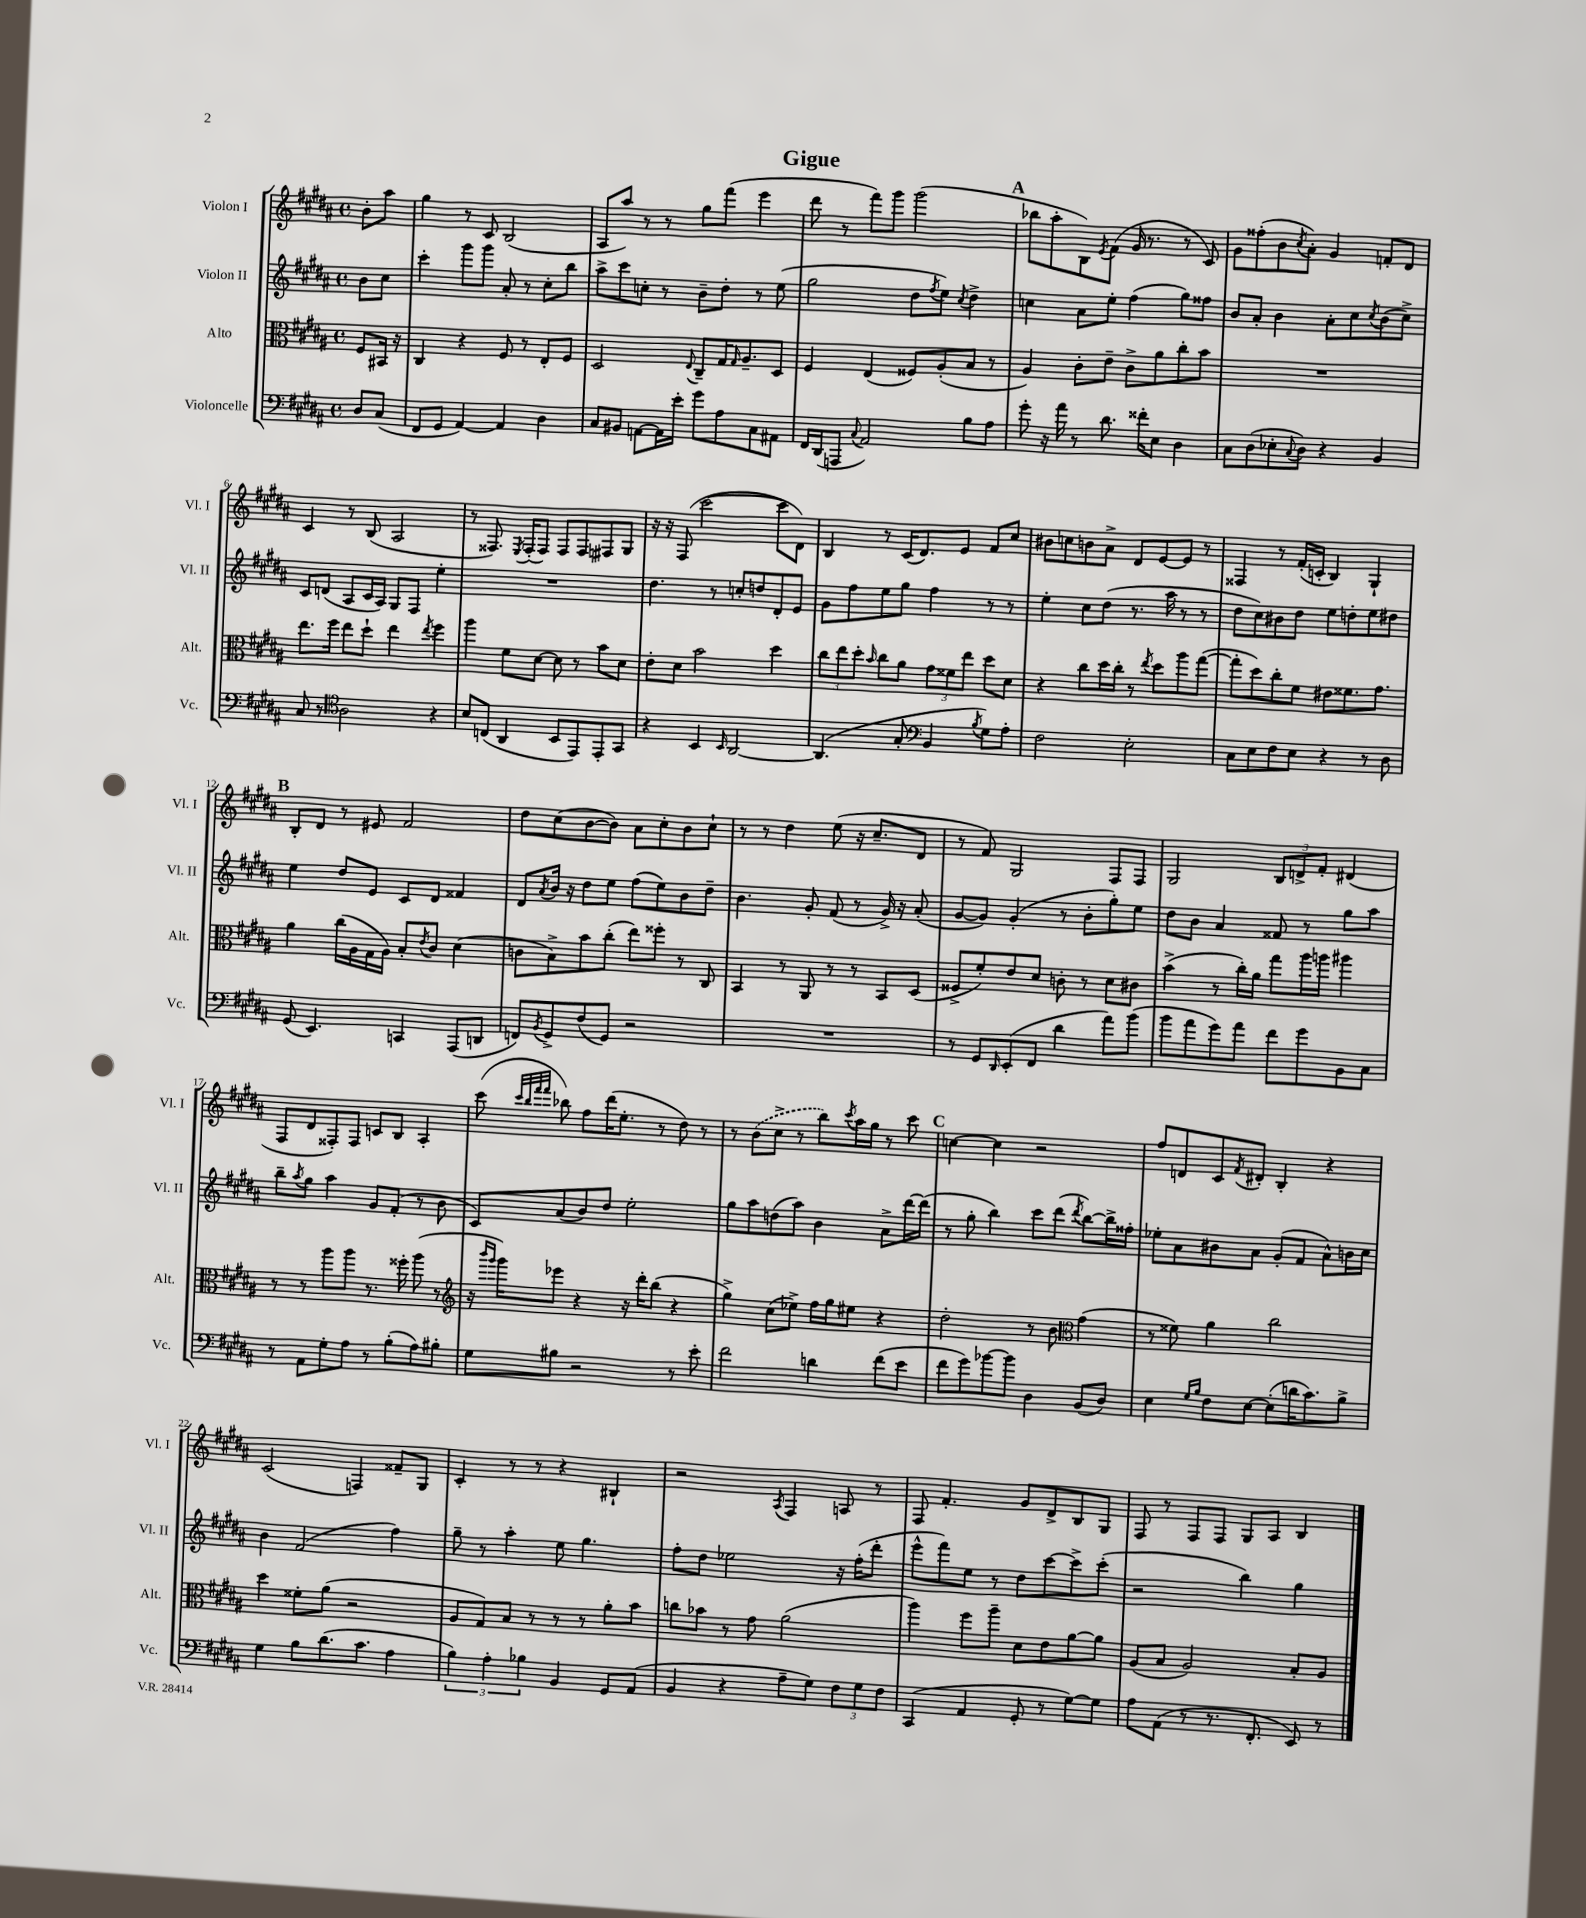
\header { title = "Gigue" }
<<
\new StaffGroup <<
\new Staff = "s0" \with { instrumentName = "Violon I" shortInstrumentName = "Vl. I" } {
    \clef treble \key b \major \defaultTimeSignature \time 4/4 \partial 4
    b'8-. ais''8 |
    gis''4 r8 cis'8 b2( |
    ais8 ais''8) r8 r8 gis''8 fis'''8( e'''4 |
    dis'''8 r8 fis'''8) gis'''8 gis'''2( |
    \mark \markup { \bold "A" } bes''8 ais''8-. b8) \acciaccatura { e'8 } fis'8( gis'16 r8. r8 cis'8) |
    gis'8 fisis''8-.( b'8 \acciaccatura { cis''8 } ais'8-.) gis'4 f'8-. dis'8 |
    cis'4 r8 b8( ais2 |
    r8 fisis8.) \acciaccatura { e8 } fisis16-.( fisis8) fisis8 fisis8 fis8 gis8 |
    r16 r16 fis8( cis'''2~ cis'''8 dis'8) |
    b4 r8 cis'16( dis'8.) e'8 fis'8 cis''8 |
    bis'8 c''8 b'8 ais'8-> dis'8 e'8~ e'8 r8 |
    fisis4 r8 fis'16-.( c'16-. b4) gis4-! |
    \mark \markup { \bold "B" } b8-. dis'8 r8 eis'8 fis'2 |
    dis''8 cis''8( b'8~ b'8) ais'8 cis''8-. b'8 cis''8-! |
    r8 r8 dis''4 e''8( r16 cis''8.-- dis'8 |
    r8 fis'8) gis2 fis8 fis8 |
    gis2 \tuplet 3/2 { b8 d'8-> fis'8-. } dis'4( |
    fis8 dis'8 fisis8-.) fisis8 c'8 b8 ais4-. |
    cis'''8( \grace { cis'''32 b''32 fis'''32 fis'''32 } bes''8) fis''8 dis'''16( e''8.-. r8 dis''8) r8 |
    r8 \once \slurDashed b'8( cis''8-> r8 b''8) \acciaccatura { cis'''8 } ais''16 gis''16 r8 cis'''8 |
    \mark \markup { \bold "C" } c''4~ c''4 r2 |
    fis''8 d'8 cis'8 \acciaccatura { fis'8 } dis'8-. b4-. r4 |
    cis'2( f4) fisis'8-- gis8 |
    cis'4-. r8 r8 r4 bis4-! |
    r2 \acciaccatura { ais8 } fis4 a8 r8 |
    fis8 fis'4.-. gis'8 dis'8-> b8 gis8 |
    fis8 r8 fis8 fis8 gis8 ais8 b4 \bar "|." |
}
\new Staff = "s1" \with { instrumentName = "Violon II" shortInstrumentName = "Vl. II" } {
    \clef treble \key b \major \defaultTimeSignature \time 4/4 \partial 4
    b'8 cis''8 |
    cis'''4-. gis'''8 gis'''8 ais'8-. r8 cis''8-. b''8 |
    ais''8-> cis'''8 c''8-. r8 b'8-- dis''8-. r8 e''8( |
    gis''2 dis''8 \acciaccatura { fis''8 } e''8) \acciaccatura { cis''8 } dis''4-> |
    \mark \markup { \bold "A" } c''4 ais'8 e''8-. fis''4( gis''8) fisis''8 |
    b'8 ais'8-. b'4 ais'8-. cis''8 \acciaccatura { cis''8 } b'8( cis''8->) |
    cis'8 d'8( ais8 cis'16 ais16) gis8 fis8 e''4-. |
    R1 |
    dis''4. r8 c''8-. d''8 dis'8-. e'8 |
    gis'8 fis''8 e''8 gis''8 fis''4 r8 r8 |
    e''4-. cis''8 dis''8( r8. ais''16 r8 r8 |
    dis''8 cis''8) bis'8 dis''8 e''8 d''8-. e''8 dis''8 |
    \mark \markup { \bold "B" } e''4 dis''8 e'8 cis'8 dis'8 fisis'4 |
    dis'8 \acciaccatura { ais'8 } b'16 r16 dis''8 e''8 fis''8( e''8) b'8 dis''8-- |
    b'4. gis'8-. fis'8( r8 gis'16->) r16 ais'8-.( |
    gis'8~ gis'8) gis'4-.( r8 b'8-. gis''8-.) e''8 |
    dis''8 b'8 ais'4 fisis'8 r8 gis''8 ais''8 |
    b''8-- \acciaccatura { ais''8 } gis''8 ais''4 gis'8 fis'8-.( r8 b'8 |
    cis'8) ais'8( b'8) dis''8 e''2-. |
    gis''8 ais''8 d''8( ais''8) b'4 ais'8-> dis'''16~ dis'''16( |
    \mark \markup { \bold "C" } r8 gis''8-. b''4) cis'''8 dis'''8( \acciaccatura { dis'''8 } b''8~) b''16-> fisis''16-. |
    ees''8-. ais'8 bis'8 ais'8 gis'8-.( fis'8 ais'8-^) b'16 cis''16 |
    b'4 fis'2( fis''4) |
    gis''8-- r8 ais''4-. e''8 gis''4. |
    fis''8-. dis''8 ees''2 r16 fis''16-.( dis'''8-. |
    e'''8-^ fis'''8) e''8 r8 dis''8 cis'''8~ cis'''8-> cis'''8-.( |
    r2 b''4) gis''4 \bar "|." |
}
\new Staff = "s2" \with { instrumentName = "Alto" shortInstrumentName = "Alt." } {
    \clef alto \key b \major \defaultTimeSignature \time 4/4 \partial 4
    fis8 bis,16 r16 |
    cis4 r4 fis8 r8 e8-. fis8 |
    dis2 \appoggiatura { e8 } cis8-- gis16 \grace { gis16 } ais8.-- dis8 |
    fis4 e4( fisis8) ais8-.( b8 r8 |
    \mark \markup { \bold "A" } ais4) cis'8-. e'8-- cis'8-> ais'8 cis''8-. b'8 |
    R1 |
    e''8. fis''16 e''8 dis''8-! e''4 \acciaccatura { e''8 } fis''4 |
    ais''4 fis'8 dis'8~ dis'8 r8 b'8 dis'8 |
    e'8-. dis'8 b'2 dis''4 |
    \tuplet 3/2 { cis''8 e''8 dis''8-. } \grace { b'16 } cis''8 ais'8 \tuplet 3/2 { gis'8 fisis'8 e''8 } dis''8 dis'8 |
    r4 cis''8 dis''16 cis''16-. r8 \acciaccatura { e''8 } dis''8 ais''8 gis''8~( |
    gis''8-. dis''8) cis''8-. fis'8 eis'8 fisis'8. gis'8. |
    \mark \markup { \bold "B" } ais'4 cis''16( ais16 gis16 ais16) b8-. \acciaccatura { e'8 } cis'8 dis'4( |
    c'8 b8->) b'8 cis''8-.( e''8) fisis''8-. r8 cis8 |
    b,4 r8 ais,8 r8 r8 b,8 dis8( |
    fisis8-> fis'8-.) e'8 dis'8 c'8-. r8 dis'8 cis'8 |
    b'4->( r8 cis''16-.) ais'16 gis''8 ais''16 a''16 ais''4 |
    r8 r8 ais''8 ais''8 r8. fisis''16-. ais''8( r8 |
    \clef treble r16 \grace { b'''16 gis'''16 } gis'''16) ees'''8 r4 r16 dis'''16-. b''8( r4 |
    gis''4->) cis''8( ees''8->) fis''16 gis''16 eis''8 r4 |
    \mark \markup { \bold "C" } dis''2-. r8 b'8 \clef alto gis'4( |
    r8 fisis'8) ais'4 cis''2 |
    dis''4 fisis'8-. ais'8( r2 |
    ais8 gis8) b8 r8 r8 r8 ais'8-. b'8 |
    c''8 bes'8 r8 gis'8 ais'2( |
    ais''4) fis''8 ais''8-- dis'8 e'8 ais'8~ ais'8 |
    ais8( b8 ais2) b8-. ais8 \bar "|." |
}
\new Staff = "s3" \with { instrumentName = "Violoncelle" shortInstrumentName = "Vc." } {
    \clef bass \key b \major \defaultTimeSignature \time 4/4 \partial 4
    dis8 cis8( |
    fis,8 gis,8 ais,4~) ais,4 dis4 |
    cis8 bis,8 a,8~ a,16 e'16-. gis'8 ais8 cis8 ais,8 |
    fis,16 dis,16( a,,8 \appoggiatura { cis8 } ais,2) b8 ais8 |
    \mark \markup { \bold "A" } gis'8-. r16 ais'16 r8 dis'8. fisis'16-. e8 dis4 |
    cis8 dis8( ees8-. \appoggiatura { cis8 } dis8) r4 b,4 |
    cis8 r8 \clef tenor ais2 r4 |
    b8 c8( ais,4 b,8 e,8) e,8-. gis,8 |
    r4 b,4 \grace { b,16 } ais,2~ |
    ais,4.( gis8-. \clef bass b,4 \acciaccatura { b8 } gis8) ais8-. |
    fis2 e2-. |
    cis8 e8 fis8 e8 r4 r8 dis8 |
    \mark \markup { \bold "B" } gis,8( e,4.) c,4 ais,,8( d,8 |
    f,8) \acciaccatura { b,8 } gis,8-> fis8( gis,8) r2 |
    R1 |
    r8 gis,8 \grace { dis,16 } e,8-.( fis,8 dis'4 ais'8) b'8( |
    b'8 ais'8 gis'8) ais'8 fis'8 gis'8 b,8 cis8 |
    r8 ais,8 gis8-. ais8 r8 b8-.( ais8) bis8-. |
    gis8 bis8 r2 r8 e'8-. |
    fis'2 d'4 fis'8( e'8 |
    \mark \markup { \bold "C" } fis'8 gis'8) bes'8~ bes'8 dis4 b,8( dis8) |
    e4 \grace { gis16 b16 } fis8 e8~ e8-.( d'16 cis'8.) b8-> |
    gis4 b8 dis'8.( cis'8. ais4 |
    \tuplet 3/2 { b4) ais4-. bes4 } b,4 gis,8 ais,8( |
    b,4 r4 ais8-- gis8) \tuplet 3/2 { fis8 gis8 fis8 } |
    cis,4( ais,4 gis,8-. r8 gis8~) gis8 |
    ais8 ais,8( r8 r8. fis,8.-. e,8) r8 \bar "|." |
}
>>
>>
